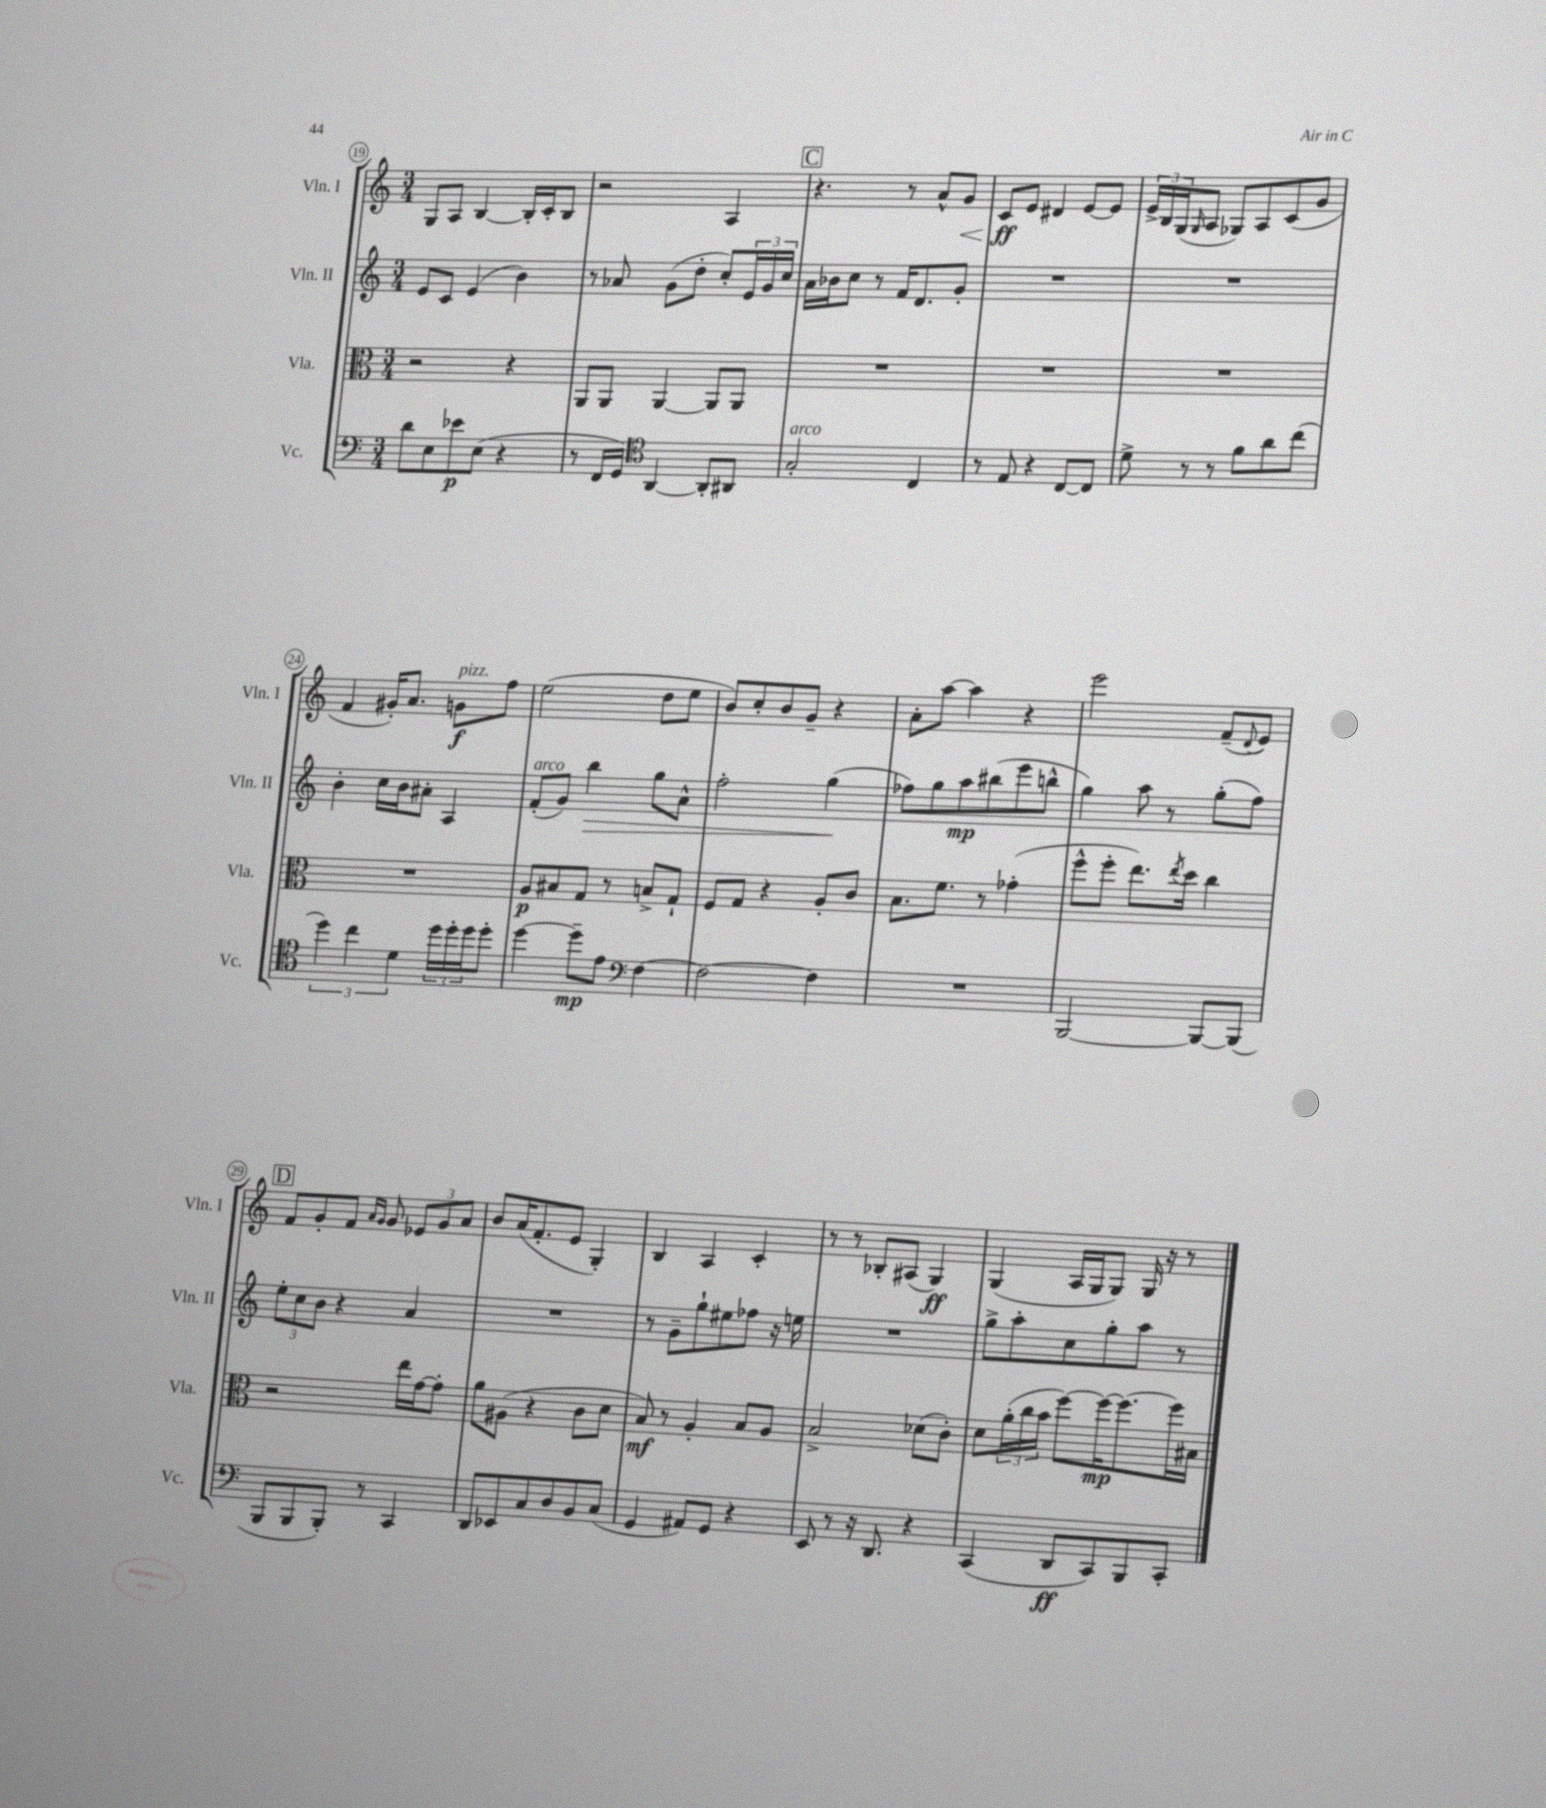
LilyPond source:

<<
\new StaffGroup <<
\new Staff = "s0" \with { instrumentName = "Vln. I" shortInstrumentName = "Vln. I" } {
    \clef treble \key c \major \numericTimeSignature \time 3/4
    g8 a8 b4~ b16-. c'16-. b8 |
    r2 a4 |
    \mark \markup { \box "C" } r4. r8 a'8-^ g'8\< |
    c'8\ff\! e'8 dis'4 e'8~ e'8 |
    \tuplet 3/2 { e'16-> b16 g16( } \grace { g16 } a8 ges8) a8 c'8( g'8 |
    f'4 gis'16-.) a'8. g'8\f^\markup { \italic "pizz." } f''8 |
    e''2( d''8 e''8 |
    b'8) c''8-. b'8 g'8-- r4 |
    a'8-. a''8~ a''4 r4 |
    e'''2 f'8--( \appoggiatura { d'8 } e'8) |
    \mark \markup { \box "D" } f'8 g'8-. f'8 \grace { a'16 g'16 } g'8 \tuplet 3/2 { ees'8 g'8 a'8 } |
    b'8 a'16( f'8.-. e'8 g4-.) |
    b4 a4 c'4-. |
    r8 r8 bes8-. ais8( g4\ff) |
    g4( a16 g16 g8) g16 r16 r8 \bar "|." |
}
\new Staff = "s1" \with { instrumentName = "Vln. II" shortInstrumentName = "Vln. II" } {
    \clef treble \key c \major \numericTimeSignature \time 3/4
    e'8 c'8 e'4( b'4) |
    r8 aes'8 g'8( d''8-. c''8-.) \tuplet 3/2 { e'16 g'16 c''16 } |
    \mark \markup { \box "C" } a'16 bes'16 c''8 r8 f'16 d'8. g'8-. |
    R2. |
    R2. |
    b'4-. c''16 b'16 ais'8-. a4 |
    f'8-.^\markup { \italic "arco" }( g'8) b''4\> g''8 a'8-^ |
    f''2-. g''4\!( |
    fes''8) g''8 a''8\mp bis''8( e'''8 b''8-^ |
    g''4) a''8 r8 g''8-.( f''8) |
    \mark \markup { \box "D" } \tuplet 3/2 { e''8-. c''8 b'8 } r4 a'4 |
    R2. |
    r8 g'8-- g''8-! eis''8 fes''8 r16 e''16 |
    R2. |
    g''8-> a''8-. c''8 g''8-. a''8 r8 \bar "|." |
}
\new Staff = "s2" \with { instrumentName = "Vla." shortInstrumentName = "Vla." } {
    \clef alto \key c \major \numericTimeSignature \time 3/4
    r2 r4 |
    a,8 a,8 a,4~ a,8 a,8 |
    \mark \markup { \box "C" } R2. |
    R2. |
    R2. |
    R2. |
    a8\p bis8 g8 r8 b8-> g8-! |
    f8 g8 r4 a8-. c'8 |
    b8. f'8. r8 ges'4-.( |
    f''8-^ f''8-. e''8.) \acciaccatura { e''8 } d''16 c''4 |
    \mark \markup { \box "D" } r2 e''16 g'16~ g'8-. |
    a'8 ais8( r4 c'8 d'8 |
    b8\mf) r8 a4-. b8 a8 |
    b2-> des'8( c'8-.) |
    d'8 \tuplet 3/2 { a'16-.( c''16 b'16 } f''8~) f''16~\mp f''8.~ f''16 bis16 \bar "|." |
}
\new Staff = "s3" \with { instrumentName = "Vc." shortInstrumentName = "Vc." } {
    \clef bass \key c \major \numericTimeSignature \time 3/4
    d'8 e8 ees'8\p e8( r4 |
    r8 f,16 g,16) \clef tenor a,4~ a,8-. ais,8 |
    \mark \markup { \box "C" } g2-.^\markup { \italic "arco" } c4 |
    r8 e8 r4 c8~ c8 |
    d'8-> r8 r8 f'8 a'8 c''8( |
    \tuplet 3/2 { d''4) c''4 d'4 } \tuplet 3/2 { d''16 d''16-. d''16 } d''8-. |
    d''4~ d''8--\mp e'8 \clef bass f4~ |
    f2~ f4 |
    R2. |
    b,,2~ b,,8~ b,,8( |
    \mark \markup { \box "D" } b,,8 b,,8 b,,8-.) r8 c,4 |
    d,8 ees,8 c8 d8 b,8 c8( |
    g,4 ais,8) g,8 r4 |
    e,8 r8 r16 d,8. r4 |
    c,4( d,8\ff c,8) b,,8 c,8-. \bar "|." |
}
>>
>>
\layout { \context { \Score currentBarNumber = #19 \override BarNumber.stencil = #(make-stencil-circler 0.1 0.3 ly:text-interface::print) } }
